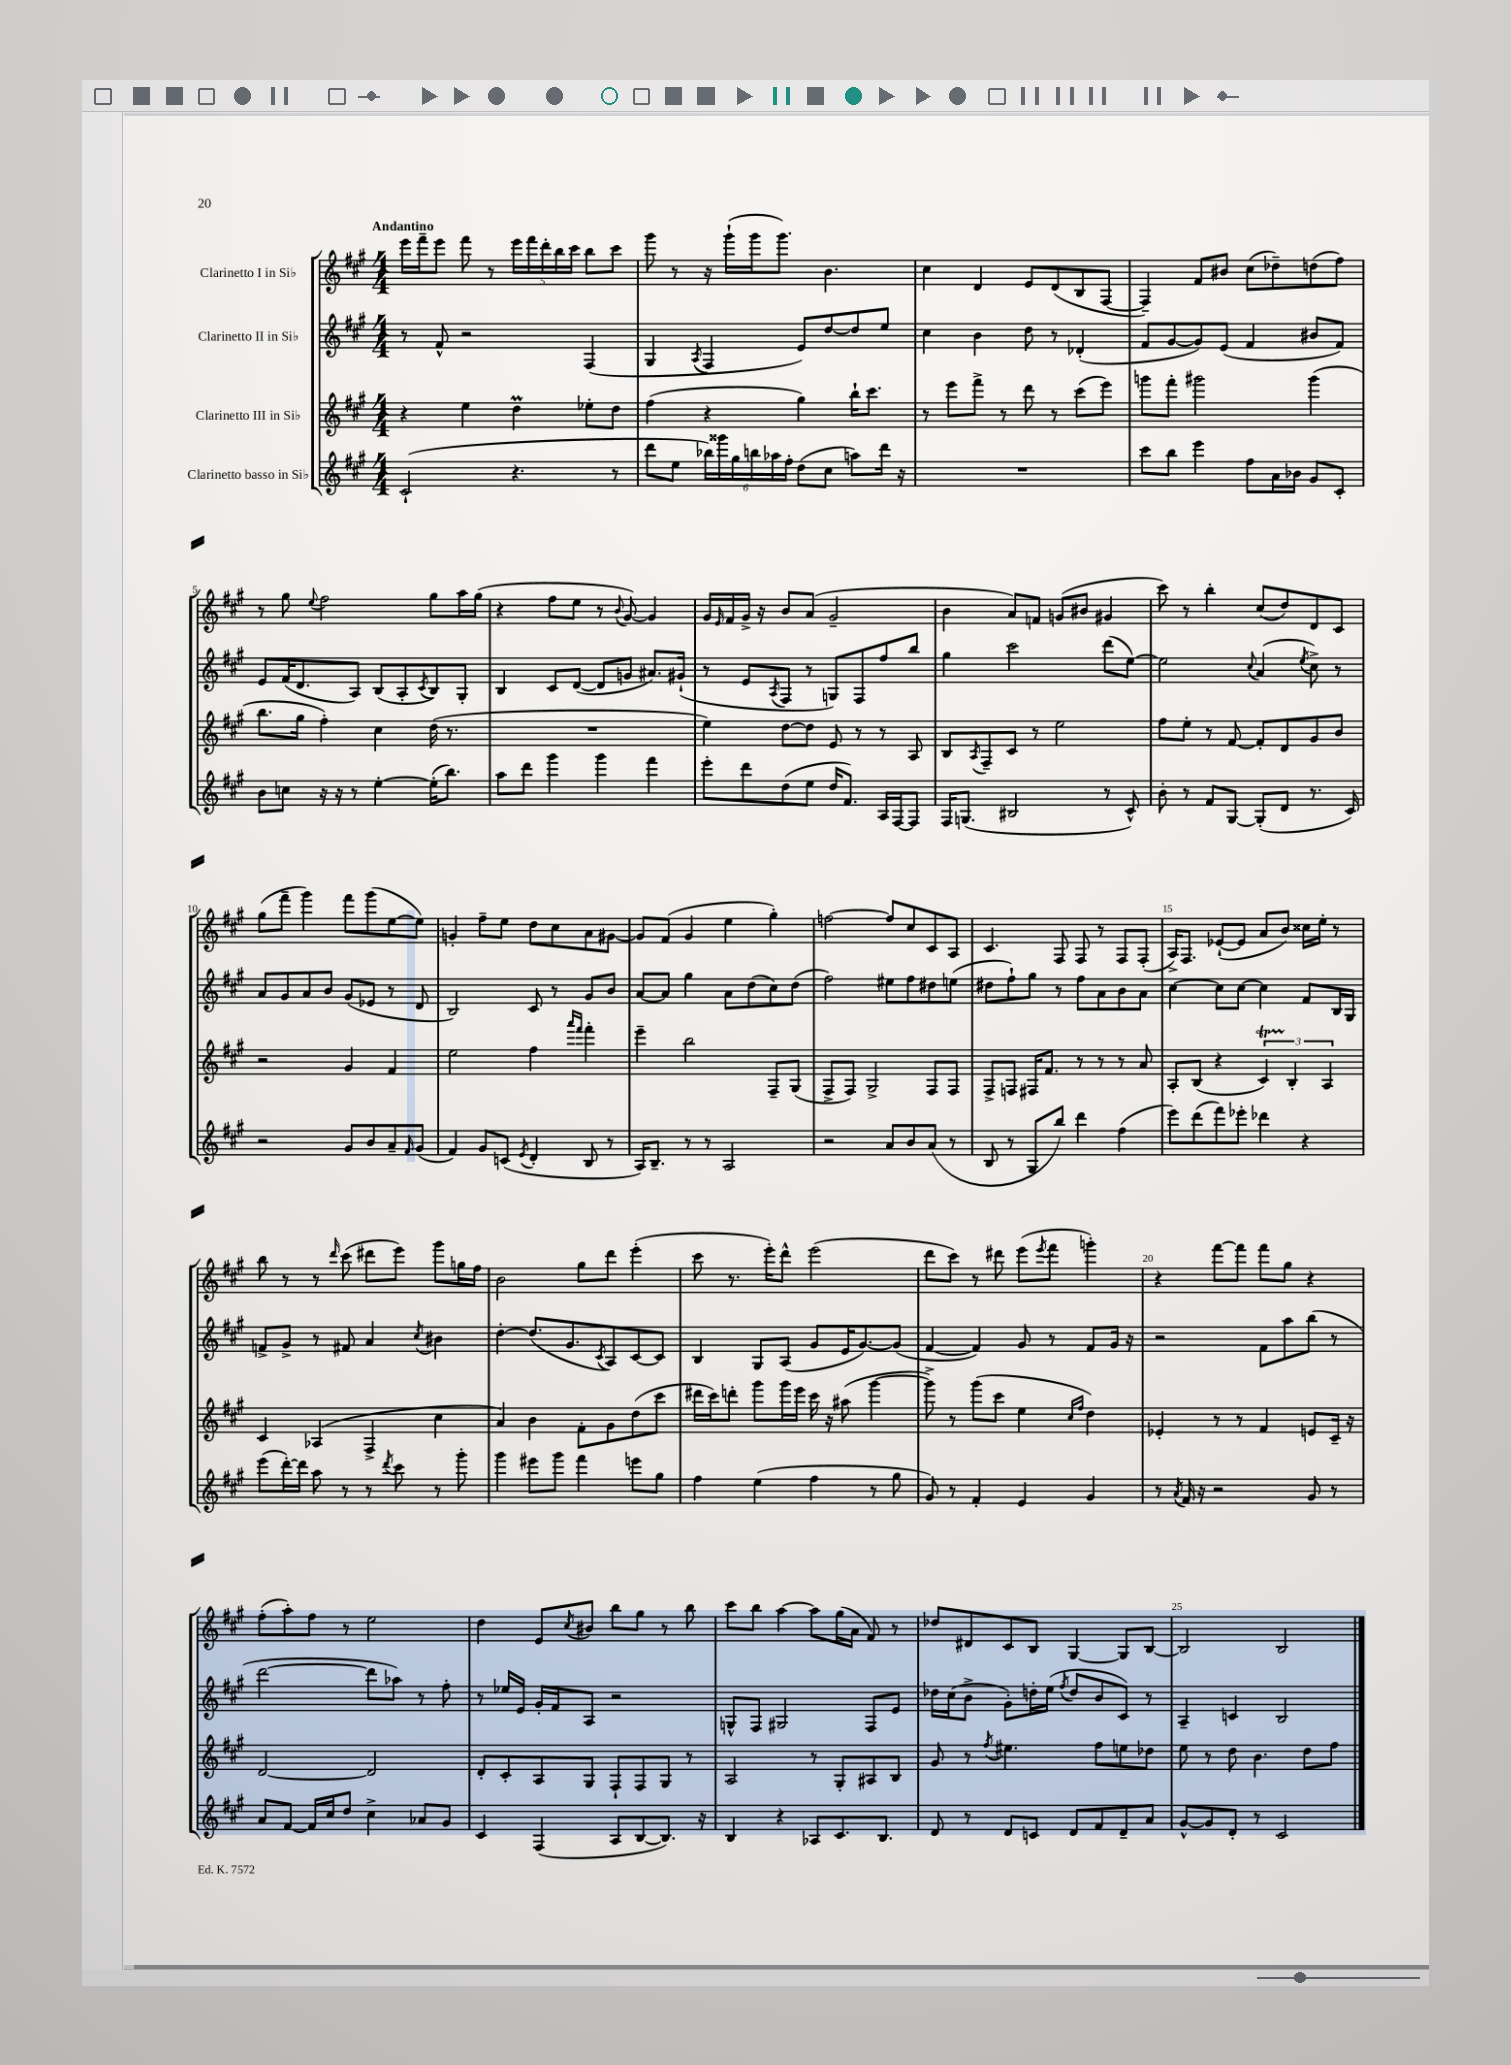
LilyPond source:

<<
\new StaffGroup <<
\new Staff = "s0" \with { instrumentName = "Clarinetto I in Sib" } {
    \clef treble \key a \major \numericTimeSignature \time 4/4 \tempo "Andantino"
    e'''16 fis'''16-- e'''8 fis'''8 r8 \tuplet 5/4 { e'''16 fis'''16 d'''16-. b''16 cis'''16 } b''8 cis'''8 |
    gis'''8 r8 r16 gis'''16-!( gis'''16 gis'''8.) b'4. |
    cis''4 d'4 e'8 d'8( b8 fis8~ |
    fis4--) fis'8 bis'8 cis''8( des''8--) d''8( fis''8) |
    r8 gis''8 \appoggiatura { e''8 } fis''2 gis''8 a''16 gis''16( |
    r4 fis''8 e''8 r8 \appoggiatura { b'8 } gis'8~) gis'4 |
    gis'16 \grace { e'16 } fis'16 gis'16-> r16 b'8 a'8( gis'2-- |
    b'4 a'8) f'8 g'8( bis'8 gis'4 |
    cis'''8) r8 b''4-. cis''8( d''8) d'8 cis'8 |
    gis''8( fis'''8-- gis'''4) fis'''8 gis'''8( e''8~ e''8) |
    g'4-. fis''8-- e''8 d''8 cis''8 a'8 gis'8~ |
    gis'8 fis'8( gis'4 e''4 gis''4-.) |
    f''2~ f''8 cis''8 cis'8 a8 |
    cis'4. fis8 fis8 r8 fis8 fis8-.( |
    a16->) fis8. ees'8~-!( ees'8 a'8 b'8) cisis''16 e''16-. r8 |
    b''8 r8 r8 \grace { d'''16 } cis'''8( dis'''8 e'''8) gis'''8 g''16 fis''16 |
    b'2 gis''8 d'''8 e'''4-.( |
    cis'''8 r8. e'''16-.) d'''8-^ e'''2( |
    d'''8 cis'''8) r8 dis'''8 e'''8( \acciaccatura { e'''8 } fis'''8 g'''4-.) |
    r4 fis'''8~ fis'''8 fis'''8 gis''8 r4 |
    fis''8-.( a''8-.) fis''8 r8 e''2 |
    d''4 e'8 \acciaccatura { cis''8 } bis'8 b''8 gis''8 r8 b''8 |
    cis'''8 b''8 a''4~ a''8 gis''16( a'16 fis'8) r8 |
    des''8 dis'8 cis'8 b8 gis4~ gis8 b8~ |
    b2 b2 \bar "|." |
}
\new Staff = "s1" \with { instrumentName = "Clarinetto II in Sib" } {
    \clef treble \key a \major \numericTimeSignature \time 4/4
    r8 fis'8-^ r2 fis4( |
    gis4 \acciaccatura { a8 } fis4 e'8) d''8~ d''8 e''8 |
    cis''4 b'4 d''8 r8 des'4-.( |
    fis'8 gis'8~ gis'8) e'8( fis'4 bis'8 fis'8) |
    e'8 fis'16( d'8. a8) b8( a8-. \acciaccatura { cis'8 } b8) gis8-. |
    b4 cis'8 d'8~( d'8 g'8 ais'8.) gis'16-!( |
    r8 e'8 \acciaccatura { a8 } fis8 r8 g8) fis8 fis''8 b''8 |
    gis''4 cis'''2 d'''8( e''8~) |
    e''2 \appoggiatura { cis''8 } a'4( \acciaccatura { e''8 } cis''8->) r8 |
    a'8 gis'8 a'8 b'8 gis'8( ees'8 r8 d'8 |
    b2) cis'8 r8 gis'8 b'8 |
    a'8~ a'8 gis''4 a'8 d''8( cis''8) d''8( |
    fis''2) eis''8 fis''8 dis''8 e''8( |
    dis''8 fis''8-!) gis''8 r8 fis''8 a'8 b'8 a'8 |
    cis''4~ cis''8 cis''8~ cis''4 fis'8 b16 gis16 |
    f'8-> gis'8-> r8 fis'8 a'4 \acciaccatura { cis''8 } bis'4 |
    d''4~-. d''8.( gis'8. \acciaccatura { cis'8 } a8) cis'8~ cis'8 |
    b4 gis8 a8( gis'8 e'16 gis'8.~) gis'8( |
    fis'4~ fis'4) gis'8 r8 fis'8 gis'16 r16 |
    r2 fis'8 a''8 b''8( r8 |
    d'''2~ d'''8 aes''8) r8 fis''8-. |
    r8 ees''16 e'16 gis'16-. fis'16 a8 r2 |
    g8-^ fis8 gis2 fis8 e'8 |
    des''16 cis''16( b'8-> gis'8-.) d''16-. e''16( \acciaccatura { fis''8 } d''8 b'8 cis'8) r8 |
    a4-- c'4 b2 \bar "|." |
}
\new Staff = "s2" \with { instrumentName = "Clarinetto III in Sib" } {
    \clef treble \key a \major \numericTimeSignature \time 4/4
    r4 e''4 d''4\prall ees''8-. d''8 |
    fis''4( r4 gis''4) b''16-! cis'''8. |
    r8 e'''8 fis'''8-> r8 d'''8 r8 cis'''8( e'''8) |
    g'''8 fis'''8-. gis'''2 gis'''4( |
    b''8. gis''16 fis''4-.) cis''4 d''16( r8. |
    R1 |
    e''4) d''8~ d''8 e'8 r8 r8 a8 |
    b8 \acciaccatura { a8 } fis8-- cis'8 r8 e''2 |
    fis''8 e''8-. r8 fis'8~ fis'8-. d'8 gis'8 b'8 |
    r2 gis'4 fis'4 |
    e''2 fis''4 \grace { a'''16 fis'''16 } fis'''4-. |
    e'''4-- b''2 fis8-- gis8( |
    fis8-> fis8) gis2-> fis8 fis8 |
    fis8-> f8 fis16 fis'8. r8 r8 r8 a'8 |
    a8-. b8( r4 \tuplet 3/2 { cis'4\startTrillSpan) b4-.\stopTrillSpan a4 } |
    cis'4 aes4( fis4-> cis''4 |
    a'4) b'4 fis'8-. gis'8 d''8( cis'''8 |
    dis'''16 cis'''16) d'''8-. gis'''8 gis'''16 e'''16 cis'''16 r16 ais''8( gis'''4~ |
    gis'''8->) r8 gis'''8( cis'''8 e''4 \grace { cis''16 fis''16 } d''4) |
    ees'4-. r8 r8 fis'4 e'8 cis'16-- r16 |
    d'2~ d'2 |
    d'8-. cis'8-. a8 gis8 fis8-! fis8 gis8 r8 |
    a2 r8 gis8-. ais8 b8 |
    gis'8 r8 \acciaccatura { fis''8 } eis''4. fis''8 e''8 des''8 |
    e''8 r8 d''8 b'4. d''8 fis''8 \bar "|." |
}
\new Staff = "s3" \with { instrumentName = "Clarinetto basso in Sib" } {
    \clef treble \key a \major \numericTimeSignature \time 4/4
    cis'2-!( r4. r8 |
    d'''8 e''8 \tuplet 6/4 { bes''16) gisis'''16 gis''16 b''16 aes''16 fis''16-. } d''8( cis''8 a''8) d'''16 r16 |
    R1 |
    cis'''8 b''8 e'''4 fis''8 a'16 bes'16 gis'8 cis'8-. |
    b'8 c''8 r16 r16 r8 e''4~-. e''16-.( b''8.) |
    a''8 d'''8 gis'''4 gis'''4 fis'''4 |
    e'''8-. d'''8 d''8( e''8 d''16 fis'8.) a16 fis16~ fis8 |
    fis16 g8.( bis2 r8 cis'8-^) |
    b'8-. r8 fis'8 gis8~ gis8-.( d'8 r8. cis'16) |
    r2 gis'8 b'8 a'8-- \grace { fis'16 } gis'8( |
    fis'4) gis'8 c'8( \acciaccatura { e'8 } d'4-. b8 r8 |
    a16) b8.-- r8 r8 a2 |
    r2 a'8 b'8 a'8( r8 |
    b8 r8 gis8 b''8) d'''4 fis''4( |
    e'''8) d'''8( fis'''8) ees'''8-. des'''4 r4 |
    e'''8( d'''16~-.) d'''16 a''8 r8 r8 \acciaccatura { d'''8 } cis'''8 r8 gis'''8-. |
    gis'''4 eis'''8 gis'''8 fis'''4 e'''8 gis''8 |
    fis''4 e''4( fis''4 r8 gis''8 |
    gis'8) r8 fis'4-. e'4 gis'4 |
    r8 \acciaccatura { a'8 } fis'16 r16 r2 gis'8 r8 |
    a'8 fis'8~ fis'16 cis''16 d''8 cis''4-> aes'8 gis'8 |
    cis'4 fis4( a8 b8~ b8.) r16 |
    b4 r4 aes8 cis'8. b8. |
    d'8 r8 d'8 c'8 d'8 fis'8 d'8-- a'8 |
    gis'8~-^ gis'8 d'8-. r8 cis'2 \bar "|." |
}
>>
>>
\layout { \context { \Score \override BarNumber.break-visibility = ##(#f #t #t) barNumberVisibility = #(every-nth-bar-number-visible 5) } }
